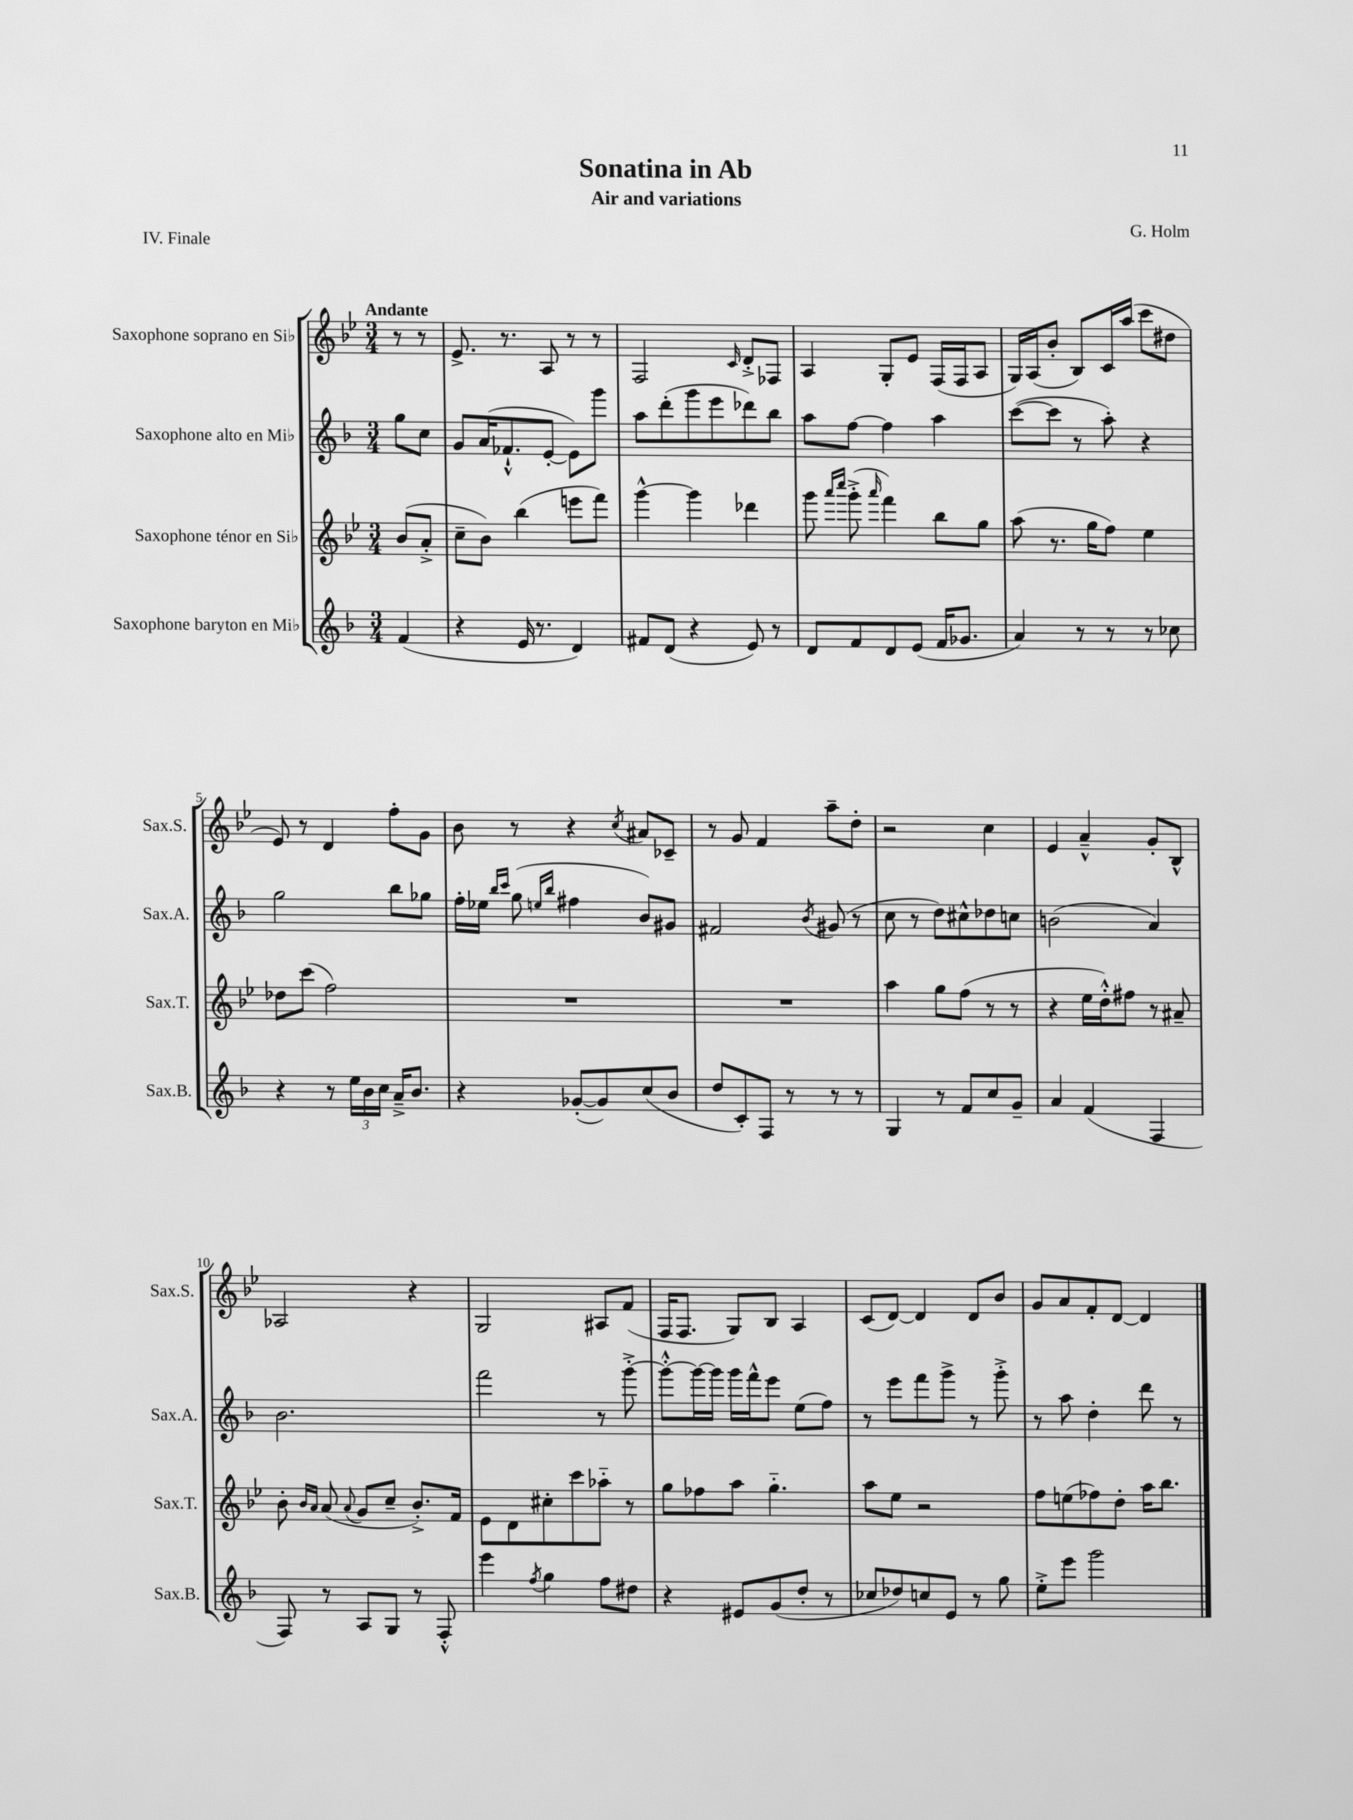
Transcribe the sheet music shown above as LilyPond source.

\header { title = "Sonatina in Ab" composer = "G. Holm" subtitle = "Air and variations" piece = "IV. Finale" }
<<
\new StaffGroup <<
\new Staff = "s0" \with { instrumentName = "Saxophone soprano en Sib" shortInstrumentName = "Sax.S." } {
    \clef treble \key bes \major \numericTimeSignature \time 3/4 \partial 4 \tempo "Andante"
    r8 r8 |
    ees'8.-> r8. a8 r8 r8 |
    f2 \grace { c'16 } d'8-.-> fes8 |
    a4 g8-. ees'8 f16( f16 a8 |
    g16) a16( bes'8-. bes8) c'16 a''16( c'''8 dis''8 |
    ees'8) r8 d'4 f''8-. g'8 |
    bes'8 r8 r4 \acciaccatura { c''8 } ais'8 ces'8-- |
    r8 g'8 f'4 a''8-- d''8-. |
    r2 c''4 |
    ees'4 a'4---^ g'8-. bes8-^ |
    aes2 r4 |
    g2 ais8 f'8( |
    f16 f8. g8) bes8 a4 |
    c'8( d'8~) d'4 d'8 bes'8 |
    g'8 a'8 f'8-. d'8~ d'4 \bar "|." |
}
\new Staff = "s1" \with { instrumentName = "Saxophone alto en Mib" shortInstrumentName = "Sax.A." } {
    \clef treble \key f \major \numericTimeSignature \time 3/4 \partial 4
    g''8 c''8 |
    g'8 a'16( fes'8.-!-^ e'8~-. e'8) g'''8 |
    a''8 d'''8-.( g'''8 e'''8 des'''8) bes''8 |
    a''8 f''8~ f''4 a''4 |
    c'''8~( c'''8 r8 a''8-.) r4 |
    g''2 bes''8 ges''8 |
    f''16-. ees''16 \grace { bes''16 c'''16 } g''8( \grace { e''16 bes''16 } fis''4 bes'8) gis'8 |
    fis'2 \acciaccatura { bes'8 } gis'8( r8 |
    c''8 r8 d''8) cis''8-^ des''8 c''8 |
    b'2( a'4) |
    bes'2. |
    f'''2 r8 g'''8~-.-> |
    g'''8~-.-^ g'''16~ g'''16 g'''16 f'''16-^ e'''8 e''8( f''8) |
    r8 e'''8 f'''8 g'''8-> r8 g'''8-.-> |
    r8 a''8 d''4-. d'''8 r8 \bar "|." |
}
\new Staff = "s2" \with { instrumentName = "Saxophone ténor en Sib" shortInstrumentName = "Sax.T." } {
    \clef treble \key bes \major \numericTimeSignature \time 3/4 \partial 4
    bes'8( a'8-.-> |
    c''8-- bes'8) bes''4( e'''8 f'''8) |
    g'''4~-^ g'''4 des'''4 |
    g'''8 \grace { a'''16 c''''16 } g'''8-.->( \grace { a'''16 } f'''4) bes''8 g''8 |
    a''8( r8. g''16 f''8) ees''4 |
    des''8 c'''8( f''2) |
    R2. |
    R2. |
    a''4 g''8 f''8( r8 r8 |
    r4 ees''16 d''16-.-^) fis''8 r8 ais'8-- |
    bes'8-. \grace { bes'16 a'16 } a'8( \appoggiatura { a'8 } g'8 c''8-- bes'8.-.->) f'16 |
    ees'8 d'8 cis''8-. c'''8 aes''8-_ r8 |
    g''8 fes''8 a''8 g''4.-_ |
    a''8 ees''8 r2 |
    f''8 e''8( fes''8) d''8-. a''16 bes''8. \bar "|." |
}
\new Staff = "s3" \with { instrumentName = "Saxophone baryton en Mib" shortInstrumentName = "Sax.B." } {
    \clef treble \key f \major \numericTimeSignature \time 3/4 \partial 4
    f'4( |
    r4 e'16 r8. d'4) |
    fis'8 d'8( r4 e'8) r8 |
    d'8 f'8 d'8 e'8( f'16 ges'8. |
    a'4) r8 r8 r8 ces''8 |
    r4 r8 \tuplet 3/2 { e''16 bes'16 c''16 } a'16---> bes'8. |
    r4 ges'8~-.( ges'8) c''8( bes'8 |
    d''8 c'8-.) f8 r8 r8 r8 |
    g4 r8 f'8 c''8 g'8-- |
    a'4 f'4( f4 |
    f8) r8 a8 g8 r8 f8-.-^ |
    e'''4 \acciaccatura { f''8 } g''4 f''8 dis''8 |
    r4 eis'8 g'8( d''8-. r8 |
    ces''8 des''8) c''8 e'8 r8 g''8 |
    e''8-.-> e'''8 g'''2 \bar "|." |
}
>>
>>
